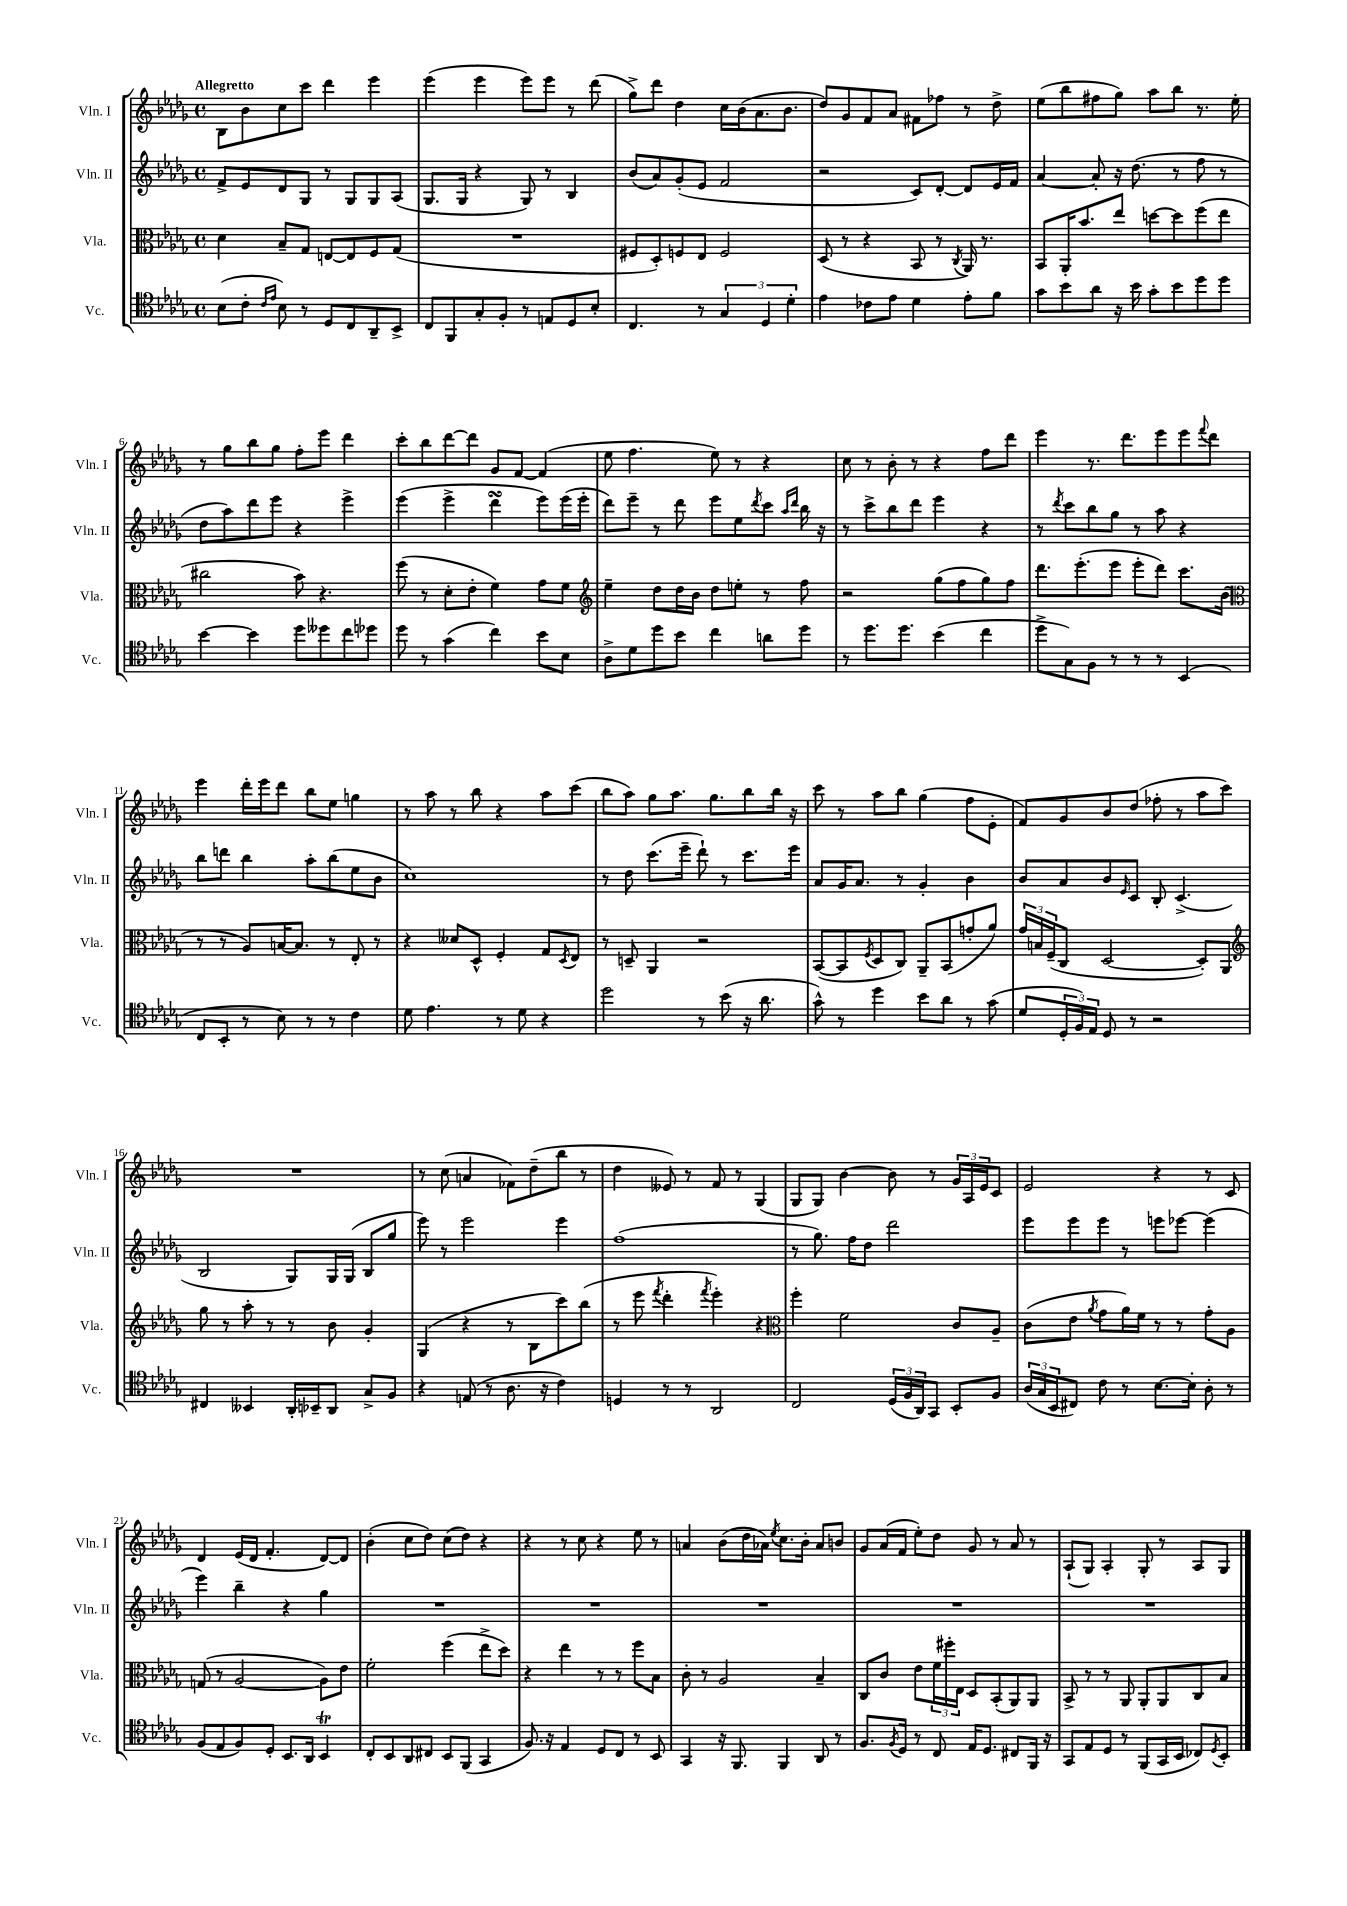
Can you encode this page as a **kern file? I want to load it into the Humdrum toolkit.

**kern	**kern	**kern	**kern
*part4	*part3	*part2	*part1
*staff4	*staff3	*staff2	*staff1
*I"Vc.	*I"Vla.	*I"Vln. II	*I"Vln. I
*I'Vc.	*I'Vla.	*I'Vln. II	*I'Vln. I
*clefC4	*clefC3	*clefG2	*clefG2
*k[b-e-a-d-g-]	*k[b-e-a-d-g-]	*k[b-e-a-d-g-]	*k[b-e-a-d-g-]
*M4/4	*M4/4	*M4/4	*M4/4
*met(c)	*met(c)	*met(c)	*met(c)
=1	=1	=1	=1
!	!	!	!LO:TX:a:B:t=Allegretto
(8B-\L	4d-\	8f^/L	8B-\L
8c'\J	.	8e-/	8b-\
16qqc/LL	.	.	.
16qqe-/JJ	.	.	.
8B-\)	8B-~/L	8d-/	8cc\
8r	8G-/J	8G-/J	8ccc\J
8D-/L	[8En/L	8r	4ddd-\
8C/	8E/]	8G-/L	.
8AA-~/	8F/	8G-/	4eee-\
8BB-^/J	(8G-/J	(8A-/J	.
=2	=2	=2	=2
8C/L	1r	8.G-/L	(4eee-\
8FF/	.	.	.
.	.	16G-/Jk	.
8G-'/	.	4r	4eee-\
8F'/J	.	.	.
8r	.	8G-/)	8eee-\L)
8En/L	.	8r	8eee-\J
8D-/	.	4B-/	8r
8B-'/J	.	.	(8ddd-\
=3	=3	=3	=3
4.C/	8F#X/L	(8b-/L	8gg-^\L)
.	8D-'/)	8a-/)	8ddd-\J
.	8Fn/	(8g-'/	4dd-\
8r	8E-/J	8e-/J	.
6G-/	2F/	2f/	16cc\LL
.	.	.	(16b-\J
.	.	.	8.a-\
6D-/	.	.	.
.	.	.	8.b-\J
6d-'\	.	.	.
=4	=4	=4	=4
4e-\	(8D-/	2r	8dd-/L)
.	8r	.	8g-/
8c-X\L	4r	.	8f/
8e-\J	.	.	8a-/J
4d-\	8BB-/	8c/L)	8f#X\L
.	8r	[8d-'/J	8ff-X\J
.	8qC/	.	.
8e-'\L	16AA-/)	8d-/L]	8r
.	8.r	.	.
8f\J	.	16e-/L	8dd-^\
.	.	16f/JJ	.
=5	=5	=5	=5
8g-\L	8BB-/L	[4a-/	(8ee-\L
8b-\	16AA-'/K	.	8bb-\
.	8.b-/	.	.
8a-\J	.	8a-'/]	8ff#X\
16r	8ee-/J	16r	8gg-\J)
16b-\	.	(8.dd-\	.
8g-'\L	[8ddn\L	.	8aa-\L
8b-\	8dd\]	8r	8bb-\J
8dd-\	(8ff\	8ff\	8.r
8dd-\J	8ee-\J	8r	.
.	.	.	16ee-'\
!!LO:LB:g=z
=6	=6	=6	=6
[4b-\	2cc#X\	8dd-\L	8r
.	.	8aa-\)	8gg-\L
4b-\]	.	8ddd-\	8bb-\
.	.	8eee-\J	8gg-\J
8dd-\L	8b-\)	4r	8ff'\L
8dd--X\	4.r	.	8eee-\J
8cc\	.	4eee-^\	4ddd-\
8dd-X\J	.	.	.
=7	=7	=7	=7
8dd-\	(8ff\	(4eee-\	8ccc'\L
8r	8r	.	8bb-\
(4g-\	8d-'\L	4eee-^\	[8ddd-\
.	8e-'\J	.	8ddd-\J]
4cc\)	4f\)	4ddd-sSSs\	8g-/L
.	.	.	[8f/J
8b-\L	8g-\L	8eee-\L)	(4f/]
8B-\J	8f\J	(16eee-\L	.
.	.	16eee-'\JJ	.
=8	=8	=8	=8
*	*clefG2	*	*
8A-^\L	4ee-~\	8ddd-\L)	8ee-\
8d-\	.	8eee-~\J	4.ff\
8dd-\	8dd-\L	8r	.
8b-\J	16dd-\L	8ddd-\	.
.	16b-\JJ	.	.
4cc\	8dd-\L	8eee-\L	8ee-\)
.	8een'\J	8ee-\	8r
.	.	8qddd-/	.
8an\L	8r	8ccc\J	4r
.	.	16qqaa-/LL	.
.	.	16qqddd-/JJ	.
8dd-\J	8ff\	16bb-\	.
.	.	16r	.
=9	=9	=9	=9
8r	2r	8r	8cc\
8.dd-\L	.	8ccc^\L	8r
.	.	8bb-\	8b-'\
8.dd-\J	.	.	.
.	.	8ddd-\J	8r
(4b-\	(8gg-\L	4eee-\	4r
.	8ff\	.	.
4cc\	8gg-\)	4r	8ff\L
.	8ff\J	.	8ddd-\J
=10	=10	=10	=10
8dd-^\L	8.ddd-\L	8r	4eee-\
.	.	8qddd-/	.
8G-\)	.	8ccc\L	.
.	(8.eee-'\	.	.
8F\J	.	8bb-\	8.r
8r	8eee-\J	8gg-\J	.
.	.	.	8.ddd-\L
8r	8eee-'\L	8r	.
8r	8ddd-\J)	8aa-\	8eee-\
(4BB-/	8.ccc\L	4r	8eee-\
.	.	.	8qqfff/
.	.	.	8ddd-\J
.	(16b-\Jk	.	.
!!LO:LB:g=z
=11	=11	=11	=11
*	*clefC3	*	*
8C/L	8r	8bb-\L	4eee-\
8BB-'/J	8r	8dddn\J	.
8r	8A-/L)	4bb-\	16ddd-'\LL
.	.	.	16eee-\J
8B-\)	[16Bn/K	.	8ddd-\J
.	8.B/J]	.	.
8r	.	8aa-'\L	8bb-\L
8r	8r	(8bb-\	8ee-\J
4c\	8E-'/	8ee-\	4ggn\
.	8r	8b-\J	.
=12	=12	=12	=12
8d-\	4r	1cc)	8r
4.e-\	.	.	8aa-\
.	8d--X/L	.	8r
.	8D-^^/J	.	8bb-\
8r	4F'/	.	4r
8d-\	.	.	.
4r	8G-/L	.	8aa-\L
.	8qD-/	.	.
.	8E-/J	.	(8ccc\J
=13	=13	=13	=13
2dd-\	8r	8r	8bb-\L
.	8Dn~/	8dd-\	8aa-\J)
.	4AA-/	(8.ccc\L	8gg-\L
.	.	.	8.aa-\J
.	.	16eee-~\Jk	.
8r	2r	8ddd-`\)	.
.	.	.	8.gg-\L
(8b-\	.	8r	.
16r	.	8.ccc\L	8bb-\
8.a-\	.	.	.
.	.	.	16bb-\Jk
.	.	16eee-\Jk	16r
=14	=14	=14	=14
8g-^^\)	([8BB-/L	8a-/L	8ccc\
8r	8BB-/]	16g-/K	8r
.	.	8.a-/J	.
.	8qF/	.	.
4dd-\	8D-/	.	8aa-\L
.	8C/J)	8r	8bb-\J
8b-\L	8AA-~/L	4g-'/	(4gg-\
8a-\J	(8BB-/	.	.
8r	8gn'/	4b-\	8ff\L
(8g-\	8a-/J)	.	8e-'\J
=15	=15	=15	=15
8d-/L	24g-/LL	8b-/L	8f/L)
.	24Bn/	.	.
.	(24F~/J	.	.
24D-'/L	8C/J	8a-/	8g-/
24F/)	.	.	.
24E-/JJ	.	.	.
8D-/	[2D-/	8b-/	8b-/
.	.	16qqe-/	.
8r	.	8c/J	(8dd-/J
2r	.	8B-'/	8ff-X'\
.	.	(4.c^/	8r
.	8D-'/L])	.	8aa-\L
.	8AA-/J	.	8ccc\J)
!!LO:LB:g=z
=16	=16	=16	=16
*	*clefG2	*	*
4C#X/	8gg-\	2B-/	1r
.	8r	.	.
4BB--X/	8aa-'\	.	.
.	8r	.	.
16AA-'/LL	8r	8G-/L)	.
16BB-X~/J	.	.	.
8AA-/J	8b-\	16G-/L	.
.	.	(16G-/JJ	.
8G-^/L	4g-'/	8B-/L	.
8F/J	.	8gg-/J	.
=17	=17	=17	=17
4r	(4G-/	8eee-\)	8r
.	.	8r	(8cc\
(8En/	4r	2eee-\	4an/
8r	.	.	.
8.A-\	8r	.	8f-X\L)
.	8B-\L	.	(8dd-~\
16r	.	.	.
4c\)	8ccc\)	4eee-\	8bb-\J
.	(8bb-\J	.	8r
=18	=18	=18	=18
4Dn/	8r	(1ff	4dd-\
.	8eee-\	.	.
.	8qfff/	.	.
8r	4ddd-'\	.	8e--X/)
8r	.	.	8r
.	8qfff/	.	.
2AA-/	4eee-'\)	.	8f/
.	.	.	8r
.	4r	.	(4G-/
=19	=19	=19	=19
*	*clefC3	*	*
2C/	4ff'\	8r	8G-/L
.	.	8.gg-\)	8G-/J)
.	2f\	.	[4b-\
.	.	16ff\KL	.
.	.	8dd-\J	.
(24D-/LL	.	2ddd-\	8b-\]
24F/	.	.	.
24AA-/J)	.	.	.
8GG-/J	.	.	8r
8BB-'/L	8c/L	.	24g-/LL
.	.	.	24A-/
.	.	.	24e-/J
8F/J	8A-~/J	.	8c/J
=20	=20	=20	=20
(24A-/LL	(8c\L	8eee-\L	2e-/
24G-/	.	.	.
24BB-/J	.	.	.
8C#X/J)	8e-\J	8eee-\	.
.	8qa-/	.	.
8c\	8g-\L	8eee-\J	.
8r	16a-\L)	8r	.
.	16f\JJ	.	.
[8.B-\L	8r	8eeen\L	4r
.	8r	[8eee-X\J	.
16B-'\Jk]	.	.	.
8A-'\	8g-'\L	(4eee-\]	8r
8r	8A-\J	.	8c/
!!LO:LB:g=z
=21	=21	=21	=21
(8F/L	(8Gn/	4eee-\)	4d-/
8E-/	8r	.	.
8F/)	[2A-/	4bb-~\	(16e-/LL
.	.	.	16d-/JJ
8D-'/J	.	.	4.f'/
8.BB-/L	.	4r	.
16AA-/Jk	.	.	.
4BB-T/	8A-\L])	4gg-\	[8d-/L)
.	8e-\J	.	8d-/J]
=22	=22	=22	=22
8C'/L	2f'\	1r	(4b-'\
8BB-/	.	.	.
8AA-/	.	.	8cc\L
8C#X/J	.	.	8dd-\J)
8BB-/L	(4ff\	.	(8cc\L
(8FF/J	.	.	8dd-\J)
4GG-/	8ee-^\L	.	4r
.	8dd-\J)	.	.
=23	=23	=23	=23
8.F/)	4r	1r	4r
16r	.	.	.
4E-/	4ee-\	.	8r
.	.	.	8cc\
8D-/L	8r	.	4r
8C/J	8r	.	.
8r	8ff\L	.	8ee-\
8BB-/	8B-\J	.	8r
=24	=24	=24	=24
4GG-/	8c'\	1r	4an/
.	8r	.	.
16r	2A-/	.	(8b-\L
8.FF/	.	.	.
.	.	.	16dd-\L
.	.	.	16a-X\JJ)
.	.	.	8qee-/
4FF/	.	.	8.cc\L
.	.	.	16b-'\Jk
8AA-/	4B-~/	.	8a-/L
8r	.	.	8bn/J
=25	=25	=25	=25
8.F/L	8C/L	1r	8g-/L
.	8c/J	.	(16a-/L
8qF/	.	.	.
16D-/Jk	.	.	16f/JJ
8r	8e-\L	.	8ee-'\L)
8C/	24f\L	.	8dd-\J
.	24ff#X'\	.	.
.	24E-\JJ	.	.
16E-/KL	8D-/L	.	8g-/
8.D-/J	.	.	.
.	(8BB-'/	.	8r
8C#X/L	8AA-/)	.	8a-/
16FF/Jk	8AA-/J	.	8r
16r	.	.	.
=26	=26	=26	=26
8GG-/L	8BB-^/	1r	(8A-`/L
8E-/	8r	.	8G-/J)
8D-/J	8r	.	4A-'/
8r	8AA-/	.	.
(8FF/L	8AA-'/L	.	8G-'/
16GG-/L	8AA-/	.	8r
16BB-/JJ	.	.	.
8C-X/L)	8C/	.	8A-/L
8qD-/	.	.	.
8BB-'/J	8B-/J	.	8G-/J
==	==	==	==
*-	*-	*-	*-
